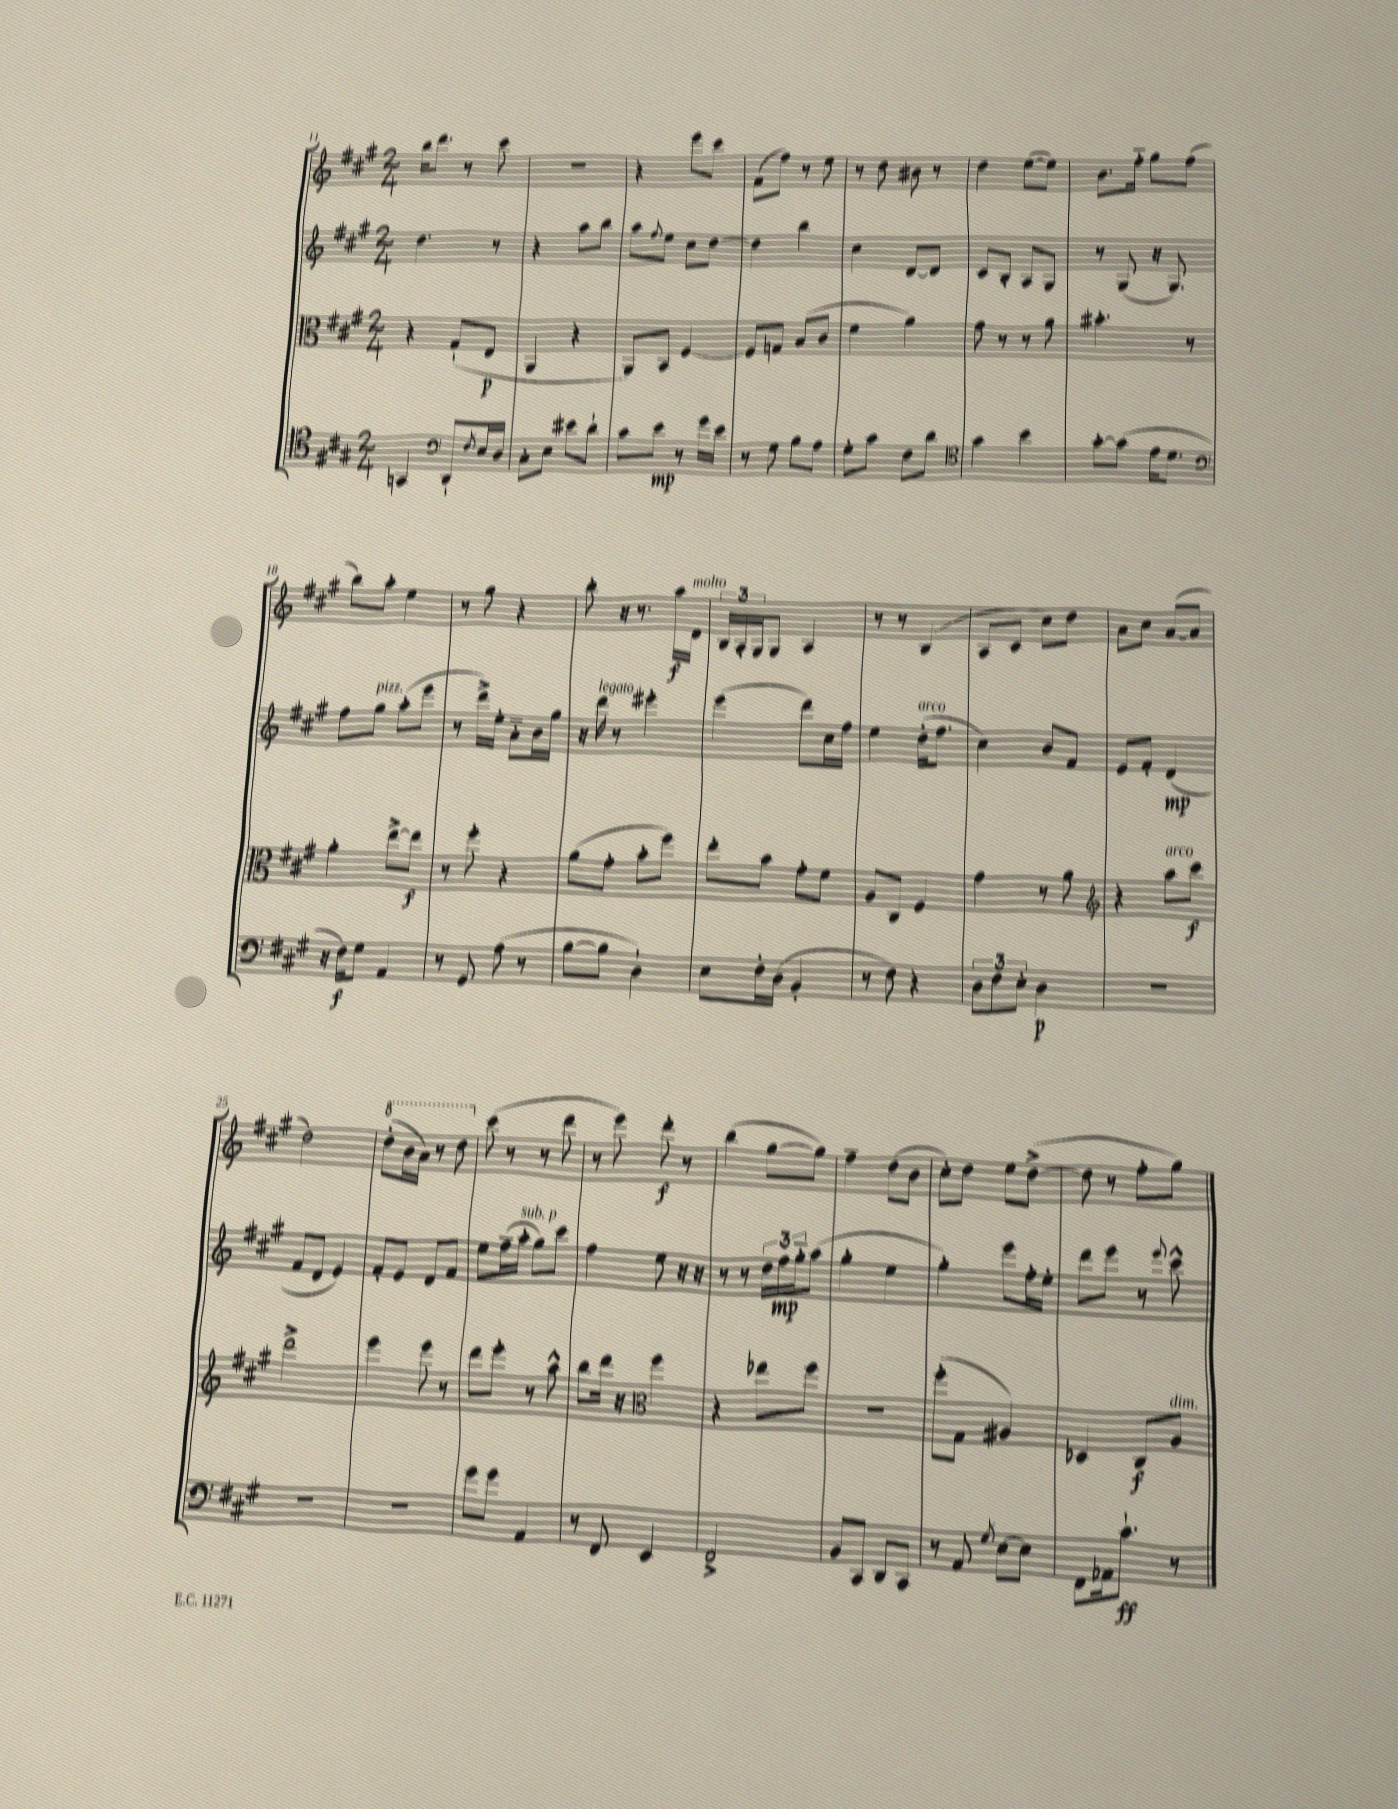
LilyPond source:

<<
\new StaffGroup <<
\new Staff = "s0" {
    \clef treble \key a \major \numericTimeSignature \time 2/4
    b''16 d'''8. r8 cis'''8 |
    R2 |
    r4 e'''8 cis'''8 |
    fis'8( fis''8) r8 e''8 |
    r8 d''8 bis'8 r8 |
    d''4 e''8~( e''8) |
    b'8. fis''16-_ gis''8 fis''8( |
    b''8) a''8-. e''4 |
    r8 gis''8 r4 |
    b''8-. r16 r8. a''16\f d'16^\markup { \italic "molto" } |
    \tuplet 3/2 { b16 a16-. gis16 } gis8 a4 |
    r8 r8 b4( |
    a8 cis'8 cis''8) d''8 |
    a'8 cis''8 a'8~( a'8 |
    d''2) |
    \ottava #1 d'''8-.( b''16 a''16) r8 d'''8 \ottava #0 |
    cis'''8( r8 r8 d'''8 |
    r8 e'''8) d'''8-.\f r8 |
    b''4( gis''8~ gis''8) |
    fis''4-- d''8( b'8 |
    cis''8-.) d''8 e''8 d''8~->( |
    d''8 r8 fis''8-. gis''8) \bar "|." |
}
\new Staff = "s1" {
    \clef treble \key a \major \numericTimeSignature \time 2/4
    d''4. r8 |
    r4 a''8 b''8 |
    a''8 \appoggiatura { fis''8 } e''8 cis''8 d''8~ |
    d''4 b''4 |
    cis''4 d'8~ d'8 |
    cis'8 b8-. a8 gis8 |
    r8 gis8( r16 gis8.) |
    fis''8 gis''8^\markup { \italic "pizz." } a''8-.( e'''8 |
    r8 d'''16->) e''16-. a'8-_ b'16 gis''16 |
    r16 d'''16^\markup { \italic "legato" } r8 eis'''4-. |
    e'''4( d'''8) cis''16 fis''16 |
    e''4 d''16-.^\markup { \italic "arco" }( fis''8. |
    cis''4) b'8 fis'8 |
    e'8 fis'8-. d'4\mp( |
    fis'8 d'8 e'4) |
    fis'8-. e'8 d'8 fis'8 |
    e''8 fis''16--( a''16-.^\markup { \italic "sub. p" } gis''8) cis'''8 |
    fis''4 e''8 r16 r16 |
    r8 r8 \tuplet 3/2 { d''16 fis''16\mp gis''16-_ } a''8( |
    gis''4-. e''4 |
    gis''4-.) e'''8 fis''16-. e''16-. |
    d'''8 e'''8 r8 \appoggiatura { e'''8 } cis'''8-^ \bar "|." |
}
\new Staff = "s2" {
    \clef alto \key a \major \numericTimeSignature \time 2/4
    r4 gis8-!( e8\p |
    a,4 r4 |
    a,8) b,8 fis4~ |
    fis8 g8 b8( cis'8 |
    fis'4 a'4) |
    gis'8 r8 r8 a'8 |
    bis'4.-. r8 |
    a'4-. e''8~-> e''8\f |
    r8 fis''8-. r4 |
    a'8( gis'8-. b'8-. fis''8) |
    e''8-. b'8 gis'8-. fis'8 |
    a8 cis8 fis4 |
    gis'4 r8 a'8 |
    \clef treble r4 a''8^\markup { \italic "arco" } cis'''8\f |
    d'''2-> |
    e'''4 e'''8 r8 |
    d'''8 e'''8-. r8 a''8-^ |
    b''8 d'''16 r16 \clef alto fis''4 |
    r4 ees''8 fis''8 |
    r2 |
    fis''8-.( gis8 ais4) |
    des4 cis8\f a8^\markup { \italic "dim." } \bar "|." |
}
\new Staff = "s3" {
    \clef tenor \key a \major \numericTimeSignature \time 2/4
    g,4 \clef bass d,8-! \acciaccatura { fis8 } e16 d16 |
    cis8-. e8 eis'8 d'8-! |
    cis'8 e'8\mp r8 gis'16 e'16 |
    r8 gis8 b8 a8 |
    gis8-. cis'8 fis8 d'8 |
    \clef tenor gis'4 b'4 |
    gis'8~-. gis'8( e'16 d'8. |
    \clef bass r16 fis16\f) gis8 a,4 |
    r8 gis,8 a8( r8 |
    b8~ b8 d4-!) |
    e8 fis16-. d16( b,4-. |
    r8 fis8) r4 |
    \tuplet 3/2 { d8 fis8 e8-. } d4\p |
    R2 |
    R2 |
    R2 |
    gis'8 gis'8 a,4 |
    r8 fis,8 e,4 |
    fis,2-> |
    b,8 cis,8 d,8 cis,8 |
    r8 a,8 \acciaccatura { gis8 } e8~ e8 |
    fis,8 aes,16 cis'8.-!\ff r8 \bar "|." |
}
>>
>>
\layout { \context { \Score currentBarNumber = #11 } }
